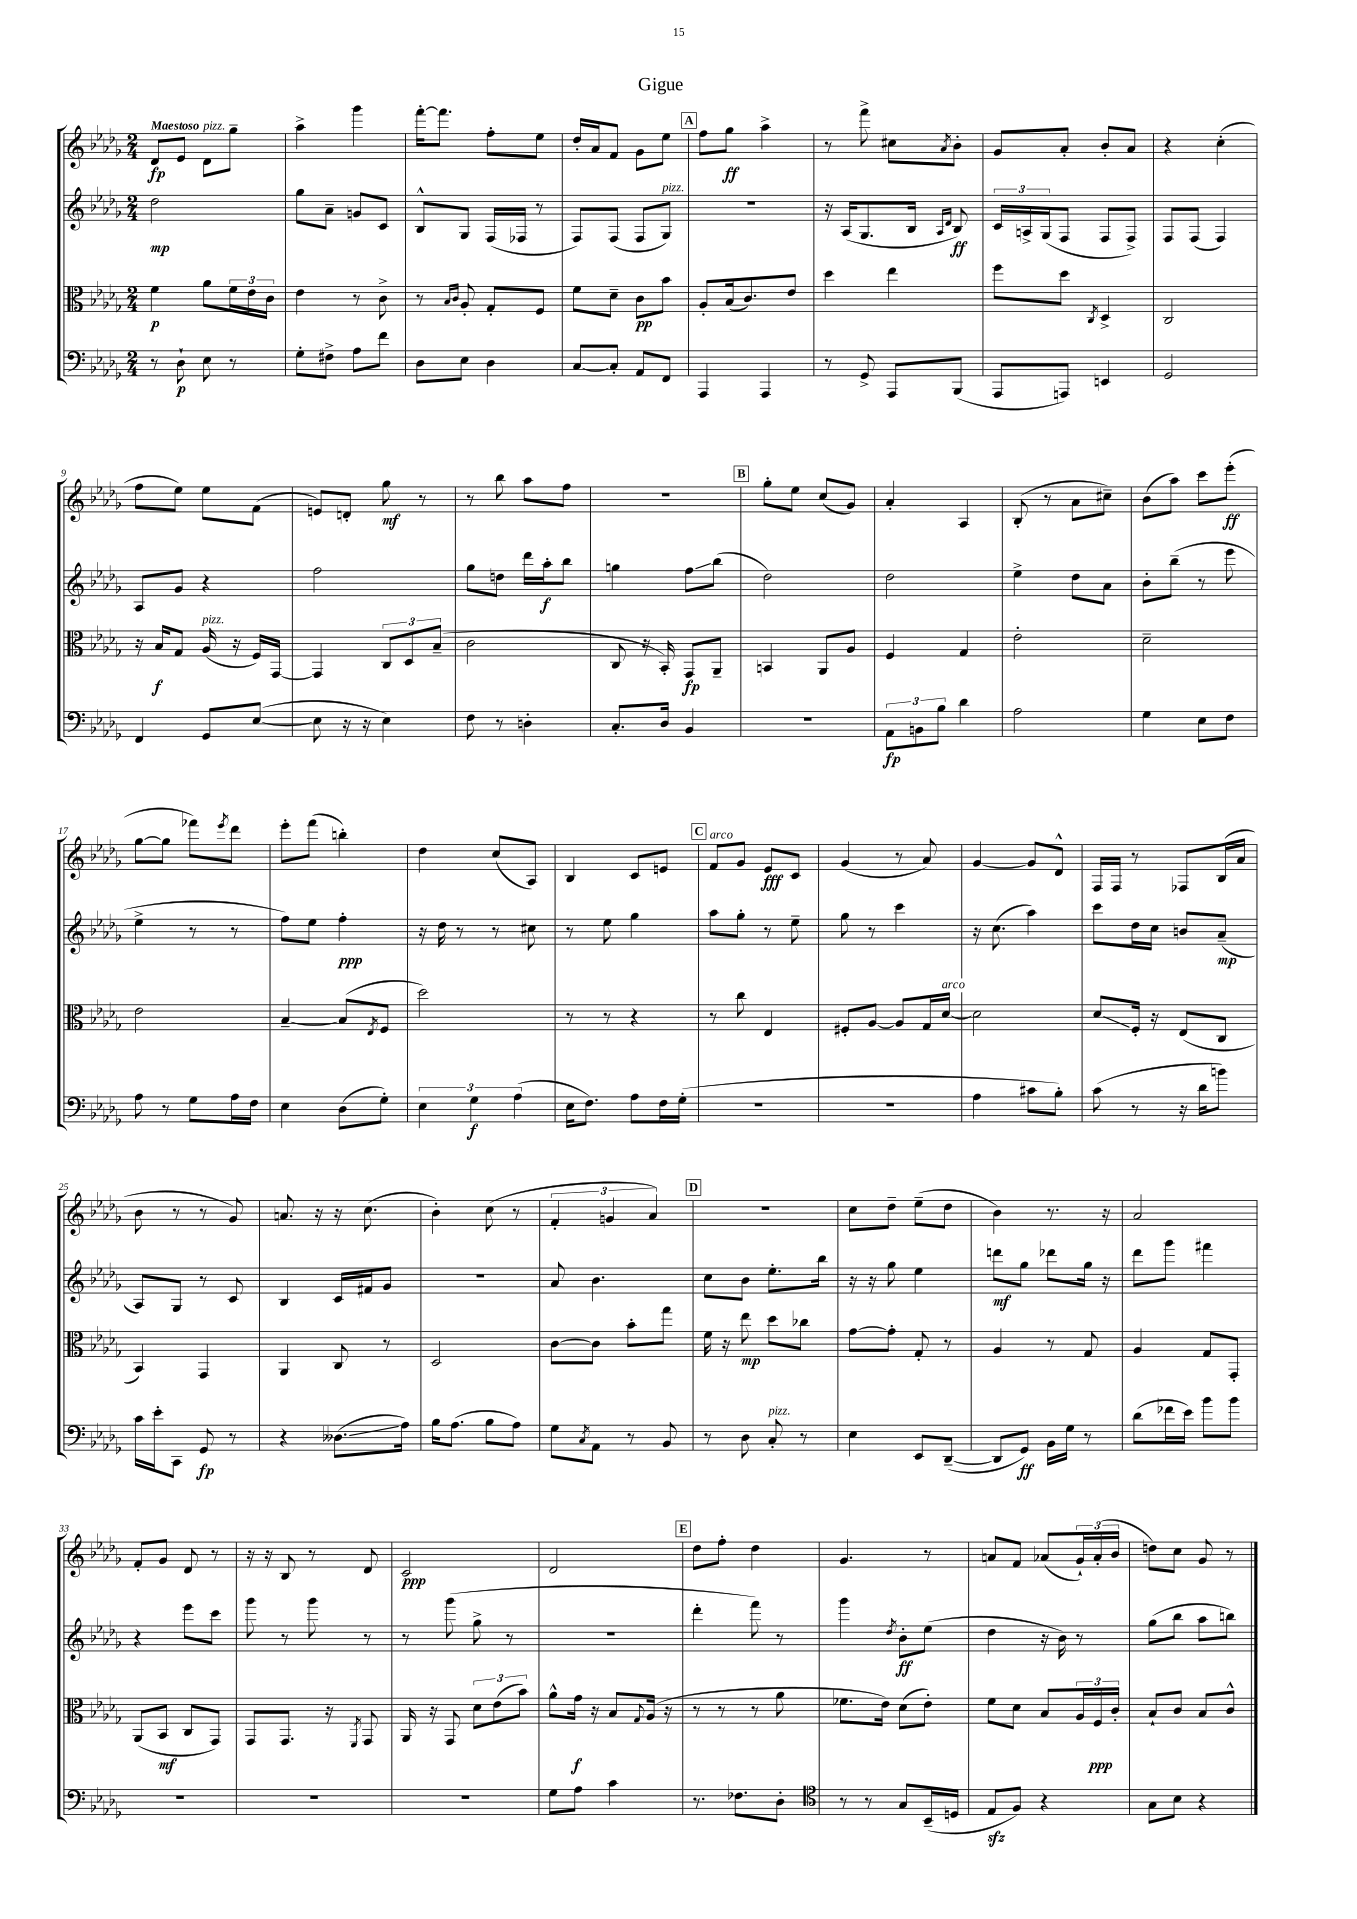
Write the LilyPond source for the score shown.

\header { title = "Gigue" }
<<
\new StaffGroup <<
\new Staff = "s0" {
    \clef treble \key des \major \numericTimeSignature \time 2/4 \tempo "Maestoso"
    des'8\fp ees'8 des'8^\markup { \italic "pizz." } ges''8-- |
    aes''4-> ges'''4 |
    f'''16~-. f'''8. f''8-. ees''8 |
    des''16-. aes'16 f'8 ges'8 ees''8 |
    \mark \markup { \box "A" } f''8 ges''8\ff aes''4-> |
    r8 f'''8-> cis''8 \acciaccatura { aes'8 } bes'8-. |
    ges'8 aes'8-. bes'8-. aes'8 |
    r4 c''4-.( |
    f''8 ees''8) ees''8 f'8( |
    e'8) d'8-. ges''8\mf r8 |
    r8 bes''8 aes''8 f''8 |
    r2 |
    \mark \markup { \box "B" } ges''8-. ees''8 c''8( ges'8) |
    aes'4-. aes4 |
    bes8-.( r8 aes'8 cis''8--) |
    bes'8( aes''8) c'''8 ees'''8-.\ff( |
    ges''8~ ges''8 fes'''8) \acciaccatura { ees'''8 } des'''8 |
    ees'''8-. f'''8( b''4-.) |
    des''4 c''8( aes8) |
    bes4 c'8 e'8 |
    \mark \markup { \box "C" } f'8^\markup { \italic "arco" } ges'8 ees'8\fff c'8 |
    ges'4( r8 aes'8) |
    ges'4~ ges'8 des'8-^ |
    f16 f16 r8 fes8 bes16( aes'16 |
    bes'8 r8 r8 ges'8) |
    a'8. r16 r16 c''8.( |
    bes'4-.) c''8( r8 |
    \tuplet 3/2 { f'4-. g'4 aes'4) } |
    \mark \markup { \box "D" } R2 |
    c''8 des''8-- ees''8--( des''8 |
    bes'4) r8. r16 |
    aes'2 |
    f'8-. ges'8 des'8 r8 |
    r16 r16 bes8 r8 des'8 |
    c'2\ppp |
    des'2 |
    \mark \markup { \box "E" } des''8 f''8-. des''4 |
    ges'4. r8 |
    a'8 f'8 aes'8( \tuplet 3/2 { ges'16-!) aes'16-.( bes'16 } |
    d''8) c''8 ges'8 r8 \bar "|." |
}
\new Staff = "s1" {
    \clef treble \key des \major \numericTimeSignature \time 2/4
    des''2\mp |
    ges''8 aes'8-- g'8 c'8 |
    bes8-^ ges8 f16( fes16 r8 |
    f8) f8( f8 ges8^\markup { \italic "pizz." }) |
    \mark \markup { \box "A" } R2 |
    r16 aes16( ges8. bes16 \grace { aes16 des'16 } bes8\ff) |
    \tuplet 3/2 { c'16 a16-> ges16( } f8 f8 f8->) |
    f8 f8( f4) |
    aes8 ges'8 r4 |
    f''2 |
    ges''8 d''8 des'''16 aes''16-.\f bes''8 |
    g''4 f''8\glissando bes''8( |
    \mark \markup { \box "B" } des''2) |
    des''2 |
    ees''4-> des''8 aes'8 |
    bes'8-. bes''8--( r8 ees'''8 |
    ees''4-> r8 r8 |
    f''8) ees''8 f''4-.\ppp |
    r16 des''16 r8 r8 cis''8 |
    r8 ees''8 ges''4 |
    \mark \markup { \box "C" } aes''8 ges''8-. r8 ees''8-- |
    ges''8 r8 c'''4 |
    r16 c''8.( aes''4) |
    c'''8 des''16 c''16 b'8 aes'8--\mp( |
    aes8) ges8 r8 c'8 |
    bes4 c'16 fis'16 ges'8 |
    r2 |
    aes'8 bes'4. |
    \mark \markup { \box "D" } c''8 bes'8 ees''8.-. bes''16 |
    r16 r16 ges''8 ees''4 |
    d'''8\mf ges''8 des'''8 ges''16 r16 |
    des'''8 ges'''8 fis'''4 |
    r4 ees'''8 c'''8 |
    ges'''8 r8 ges'''8 r8 |
    r8 ges'''8( ges''8-> r8 |
    R2 |
    \mark \markup { \box "E" } des'''4-. f'''8) r8 |
    ges'''4 \acciaccatura { des''8 } bes'8-.\ff ees''8( |
    des''4 r16 bes'16) r8 |
    ges''8( bes''8 aes''8 b''8) \bar "|." |
}
\new Staff = "s2" {
    \clef alto \key des \major \numericTimeSignature \time 2/4
    f'4\p aes'8 \tuplet 3/2 { f'16 ees'16 c'16 } |
    ees'4 r8 c'8-> |
    r8 \grace { bes16 c'16 } aes8-. ges8-. f8 |
    f'8 des'8-- c'8\pp bes'8 |
    \mark \markup { \box "A" } aes8-. bes16( c'8.) ees'8 |
    des''4 ees''4 |
    f''8 des''8 \acciaccatura { c8 } des4-> |
    c2 |
    r16 bes16\f ges8 aes16^\markup { \italic "pizz." }( r16 f16) ges,16~ |
    ges,4 \tuplet 3/2 { c8 des8 bes8--( } |
    c'2 |
    c8 r16 bes,16-.) ges,8\fp aes,8-- |
    \mark \markup { \box "B" } b,4 aes,8 aes8 |
    f4 ges4 |
    ees'2-. |
    des'2-- |
    ees'2 |
    bes4~-- bes8( \acciaccatura { ees8 } f8 |
    des''2) |
    r8 r8 r4 |
    \mark \markup { \box "C" } r8 c''8 ees4 |
    fis8-. aes8~ aes8 ges16 des'16~^\markup { \italic "arco" } |
    des'2 |
    des'8\glissando f16-. r16 ees8( c8 |
    bes,4) ges,4 |
    aes,4 c8 r8 |
    des2 |
    c'8~ c'8 bes'8-. ges''8 |
    \mark \markup { \box "D" } f'16 r16 ees''8\mp des''8 ces''8 |
    ges'8~ ges'8-. ges8-. r8 |
    aes4 r8 ges8 |
    aes4 ges8 ges,8-. |
    aes,8( bes,8\mf c8 ges,8) |
    ges,8 ges,8. r16 \acciaccatura { f,8 } ges,8 |
    aes,16 r16 ges,8 \tuplet 3/2 { des'8 ees'8( bes'8) } |
    aes'8-^ ges'16\f r16 bes8 \appoggiatura { ges8 } aes16( r16 |
    \mark \markup { \box "E" } r8 r8 r8 aes'8 |
    fes'8. ees'16) des'8( ees'8-.) |
    f'8 des'8 bes8 \tuplet 3/2 { aes16 f16\ppp c'16-. } |
    bes8-! c'8 bes8 c'8-^ \bar "|." |
}
\new Staff = "s3" {
    \clef bass \key des \major \numericTimeSignature \time 2/4
    r8 des8-!\p ees8 r8 |
    ges8-. fis8-> aes8 f'8 |
    des8 ees8 des4 |
    c8~ c8-. aes,8 f,8 |
    \mark \markup { \box "A" } aes,,4 aes,,4 |
    r8 ges,8-> aes,,8 bes,,8( |
    aes,,8 a,,8) e,4 |
    ges,2 |
    f,4 ges,8 ees8~( |
    ees8 r16 r16 ees4) |
    f8 r8 d4-. |
    c8.-. des16 bes,4 |
    \mark \markup { \box "B" } r2 |
    \tuplet 3/2 { aes,8\fp b,8 bes8 } des'4 |
    aes2 |
    ges4 ees8 f8 |
    aes8 r8 ges8 aes16 f16 |
    ees4 des8( ges8-.) |
    \tuplet 3/2 { ees4 ges4\f aes4( } |
    ees16 f8.) aes8 f16 ges16-.( |
    \mark \markup { \box "C" } R2 |
    r2 |
    aes4 cis'8 bes8-.) |
    c'8( r8 r16 des'16 b'8) |
    c'16 ees'16-. c,8 ges,8\fp r8 |
    r4 deses8.\glissando( aes16) |
    bes16 aes8.( bes8 aes8) |
    ges8 \acciaccatura { c8 } aes,8 r8 bes,8 |
    \mark \markup { \box "D" } r8 des8 c8-.^\markup { \italic "pizz." } r8 |
    ees4 ees,8 des,8~--( |
    des,8 ges,8\ff) bes,16 ges16 r8 |
    des'8( fes'16 ees'16) bes'8 bes'8 |
    R2 |
    R2 |
    R2 |
    ges8 aes8 c'4 |
    \mark \markup { \box "E" } r8. fes8. des8-. |
    \clef tenor r8 r8 ges8 bes,16--( d16 |
    ees8\sfz f8) r4 |
    ges8 bes8 r4 \bar "|." |
}
>>
>>
